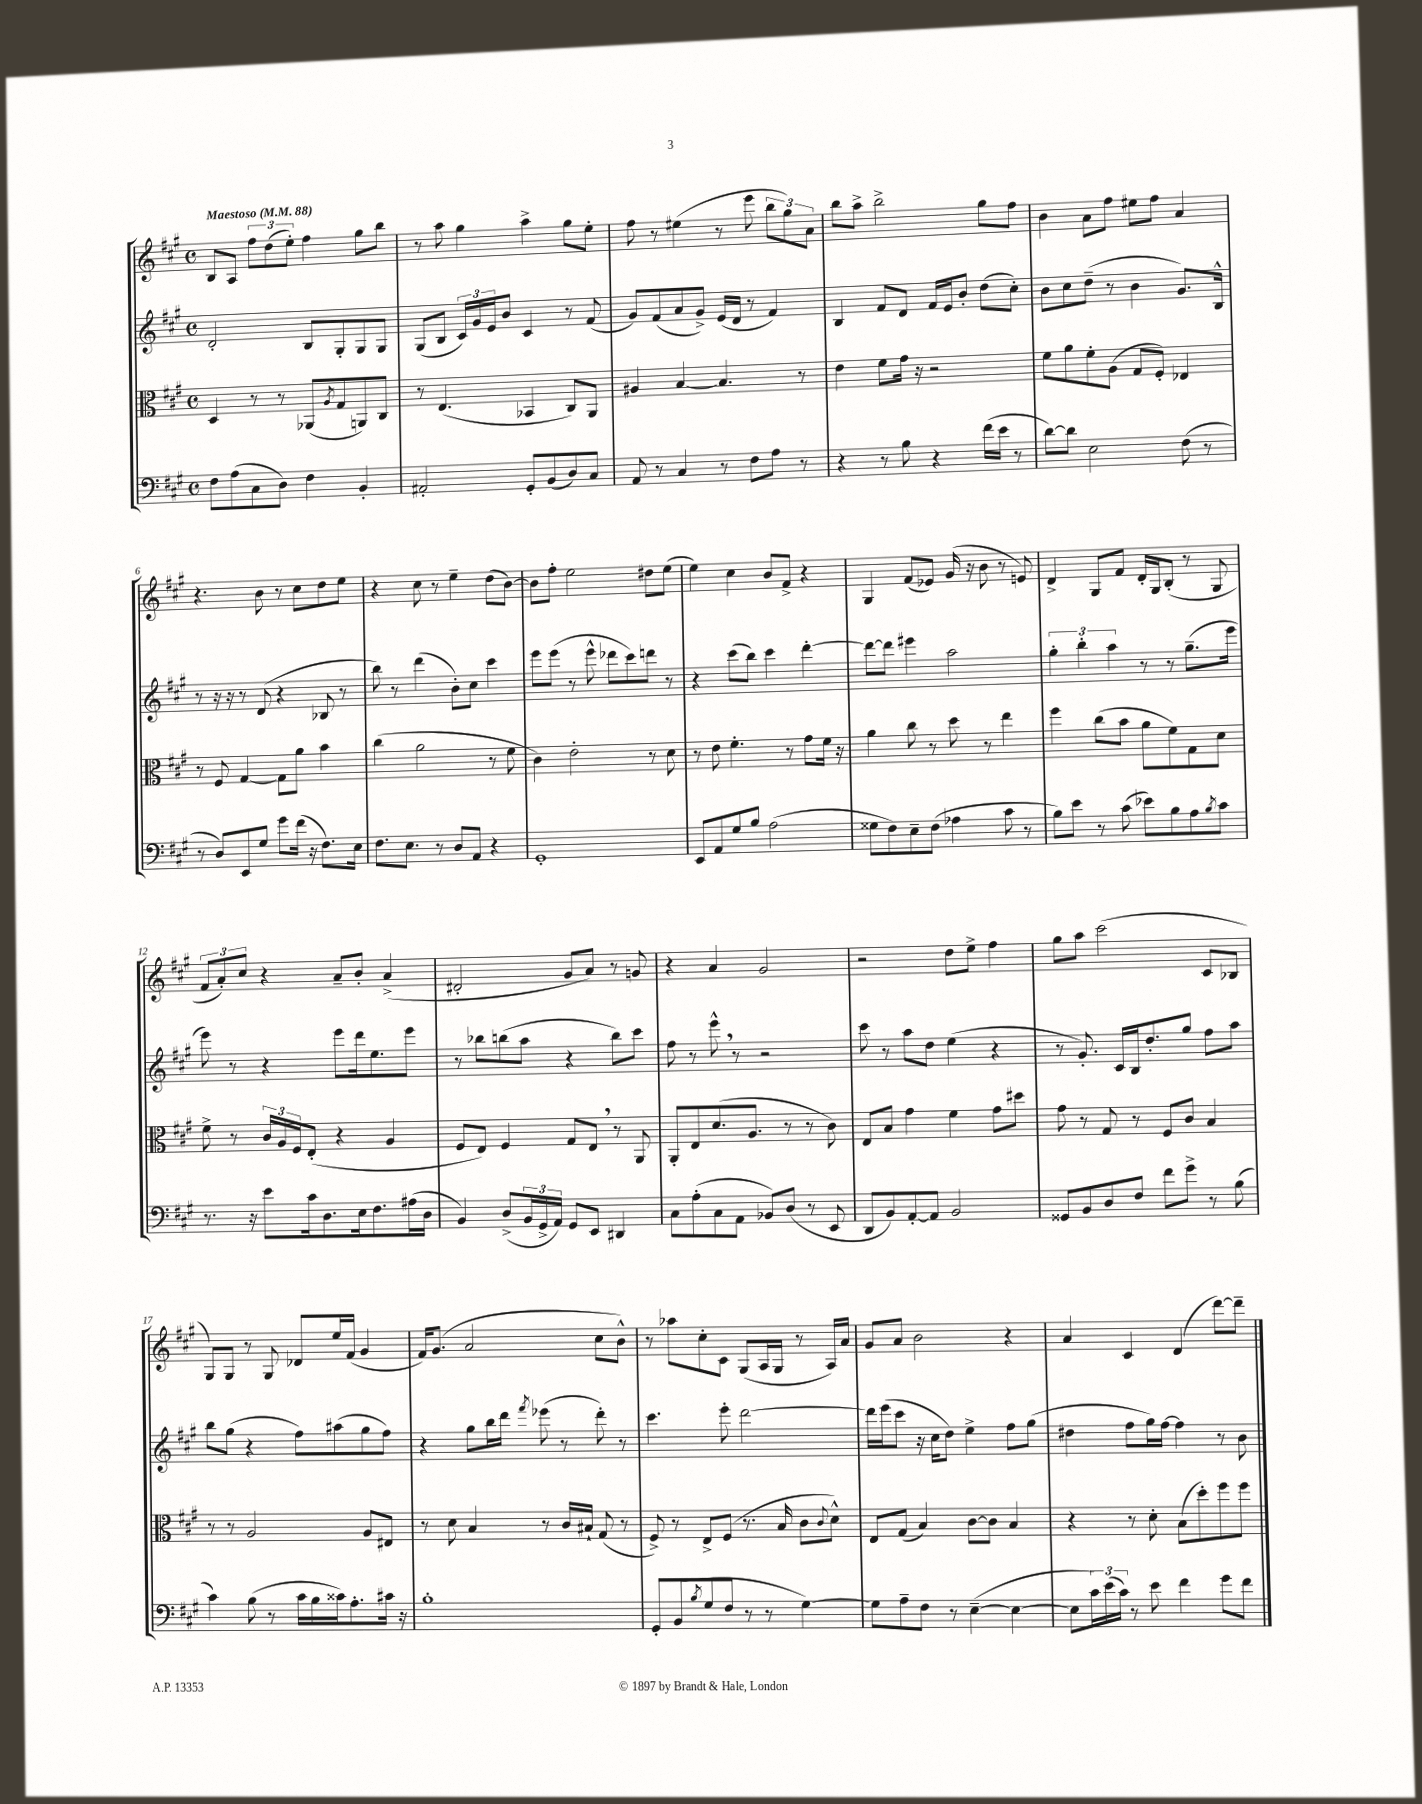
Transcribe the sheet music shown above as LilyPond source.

<<
\new StaffGroup <<
\new Staff = "s0" {
    \clef treble \key a \major \defaultTimeSignature \time 4/4 \tempo "Maestoso" 4 = 88
    b8 a8 \tuplet 3/2 { fis''8 d''8( e''8-.) } fis''4 gis''8 b''8 |
    r8 a''8 gis''4 a''4-> gis''8 e''8-. |
    fis''8 r8 eis''4( r8 e'''8 \tuplet 3/2 { b''8 gis''8) a'8 } |
    b''8 a''8-> b''2-> gis''8 fis''8 |
    b'4 a'8 fis''8 eis''8 fis''8 a'4 |
    r4. b'8 r8 cis''8 d''8 e''8 |
    r4 cis''8 r8 e''4-- d''8( b'8~) |
    b'8 fis''8-. e''2 dis''8 e''8( |
    e''4) cis''4 b'8 fis'8-> r4 |
    gis4 fis'8( ees'8) gis'16( r16 b'8 r8 e'8) |
    d'4-> gis8 fis'8 d'16-. gis16 b8-.( r8 gis8 |
    \tuplet 3/2 { fis'8 a'8-.) cis''8 } r4 a'8-- b'8-. a'4->( |
    dis'2-. gis'8 a'8) r8 g'8 |
    r4 a'4 gis'2 |
    r2 d''8 e''8-> fis''4 |
    gis''8 a''8 cis'''2( cis'8 bes8 |
    gis8) gis8 r8 gis8 des'8 e''16 fis'16( gis'4 |
    fis'16) gis'8.( a'2 cis''8 b'8-^) |
    r8 aes''8 cis''8-. cis'8 gis8( a16 gis16 r8 a16) a'16 |
    gis'8 a'8 b'2 r4 |
    a'4 cis'4 d'4( d'''8~) d'''8-- \bar "|." |
}
\new Staff = "s1" {
    \clef treble \key a \major \defaultTimeSignature \time 4/4
    d'2-. b8 gis8-. gis8 gis8 |
    gis8( b8 \tuplet 3/2 { cis'16) gis'16 e'16 } b'8 cis'4 r8 fis'8( |
    gis'8) fis'8( a'8 gis'8->) e'16( d'16 r8 fis'4) |
    b4 fis'8 d'8 fis'16 e'16 b'8-. d''8( cis''8-.) |
    b'8 cis''8 d''8--( r8 b'4 gis'8.) b16-^ |
    r8 r16 r16 r8 d'8( r4 bes8 r8 |
    b''8) r8 d'''4( b'8-.) cis''8 cis'''4 |
    e'''8 e'''8( r8 e'''8-^ des'''8 cis'''8) d'''8 r8 |
    r4 cis'''8( b''8) cis'''4 d'''4~-. |
    d'''8~ d'''8 eis'''4 a''2 |
    \tuplet 3/2 { gis''4-. b''4-. a''4 } r8 r8 gis''8.--( e'''16 |
    e'''8) r8 r4 e'''8 d'''16 e''8. e'''8 |
    r8 bes''8 b''8( a''8 r4 b''8) cis'''8 |
    fis''8 r8 e'''8-^ \breathe r8 r2 |
    cis'''8 r8 a''8 d''8 e''4( r4 |
    r8 gis'8.-.) cis'16 b16 d''8.-. gis''8 fis''8 a''8 |
    b''8 gis''8( r4 fis''8) ais''8( gis''8 fis''8) |
    r4 gis''8 b''16 d'''16 \acciaccatura { fis'''8 } ees'''8( r8 d'''8-.) r8 |
    cis'''4. e'''8-. d'''2~ |
    d'''16 e'''16( cis'''8 r16 cis''16 d''8) e''4-> fis''8 gis''8( |
    dis''4 fis''8 gis''16) fis''16~ fis''4 r8 b'8 \bar "|." |
}
\new Staff = "s2" {
    \clef alto \key a \major \defaultTimeSignature \time 4/4
    d4 r8 r8 aes,8( \acciaccatura { a8 } gis8 a,8) cis8 |
    r8 e4.( bes,4 cis8) a,8 |
    ais4 b4~ b4. r8 |
    e'4 fis'8 gis'16 r16 r2 |
    fis'8 a'8 fis'8-. a8( gis8 fis8-.) ees4 |
    r8 fis8 gis4~ gis8 a'8 b'4 |
    cis''4( a'2 r8 fis'8 |
    cis'4) e'2-. r8 d'8 |
    r8 e'8 fis'4.-. r8 gis'8 fis'16 r16 |
    a'4 cis''8 r8 d''8 r8 e''4 |
    fis''4 cis''8( b'8 a'8 fis'8) gis8 d'8 |
    fis'8-> r8 \tuplet 3/2 { cis'16 a16 fis16 } e8-.( r4 a4 |
    fis8 e8) fis4 gis8 e8 \breathe r8 a,8 |
    a,8-. e8 d'8.( a8. r8 r8 cis'8) |
    e8 b8 gis'4 fis'4 gis'8 dis''8 |
    gis'8 r8 gis8 r8 fis8 cis'8 b4 |
    r8 r8 a2 a8 eis8 |
    r8 d'8 b4 r8 cis'16 bis16-! gis8( r8 |
    fis8->) r8 e8-> fis8( r8. b16 cis'8 \appoggiatura { cis'8 } d'8-^) |
    e8 gis8( b4) cis'8~ cis'8 b4 |
    r4 r8 d'8-. b8( d''8-.) fis''8 fis''8 \bar "|." |
}
\new Staff = "s3" {
    \clef bass \key a \major \defaultTimeSignature \time 4/4
    fis8 a8( cis8 d8) fis4 b,4-. |
    ais,2-. gis,8-. b,8( d8) cis8 |
    a,8 r8 cis4 r8 fis8 a8 r8 |
    r4 r8 b8 r4 fis'16( e'16 r8 |
    d'8~) d'8 e2 fis8( r8 |
    r8 d8) e,8 gis8 gis'8 fis'16( r16 fis8.) e16 |
    fis8. e8. r8 d8 a,8 r4 |
    gis,1-. |
    e,8 a,8 gis8 b8 a2( |
    gisis8 fis8) e8-- fis8( aes4 cis'8 r8 |
    b8) e'8 r8 cis'8( ees'8) b8 a8 \acciaccatura { b8 } cis'8 |
    r8. r16 e'8 cis'16 d8. e16 fis8. ais16( d16 |
    b,4) d8->( \tuplet 3/2 { b,16 gis,16-> a,16) } gis,8 e,8 dis,4 |
    cis8 a8-.( cis8 a,8 bes,8) d8( r8 e,8 |
    d,8 b,8) a,8~-. a,8 b,2 |
    gisis,8 b,8 d8 fis8 fis'8 gis'8-> r8 b8( |
    cis'4) b8( r8 cis'16 b16 cisis'16) a8.-. cis'16 r16 |
    b1-. |
    gis,8-. b,8( \acciaccatura { b8 } gis8 fis8 r8 r8 gis4~) |
    gis8 a8-- fis8 r8 e4~--( e4~ |
    e8 \tuplet 3/2 { cis'16) e'16( cis'16) } r8 e'8 fis'4 gis'8 fis'8 \bar "|." |
}
>>
>>
